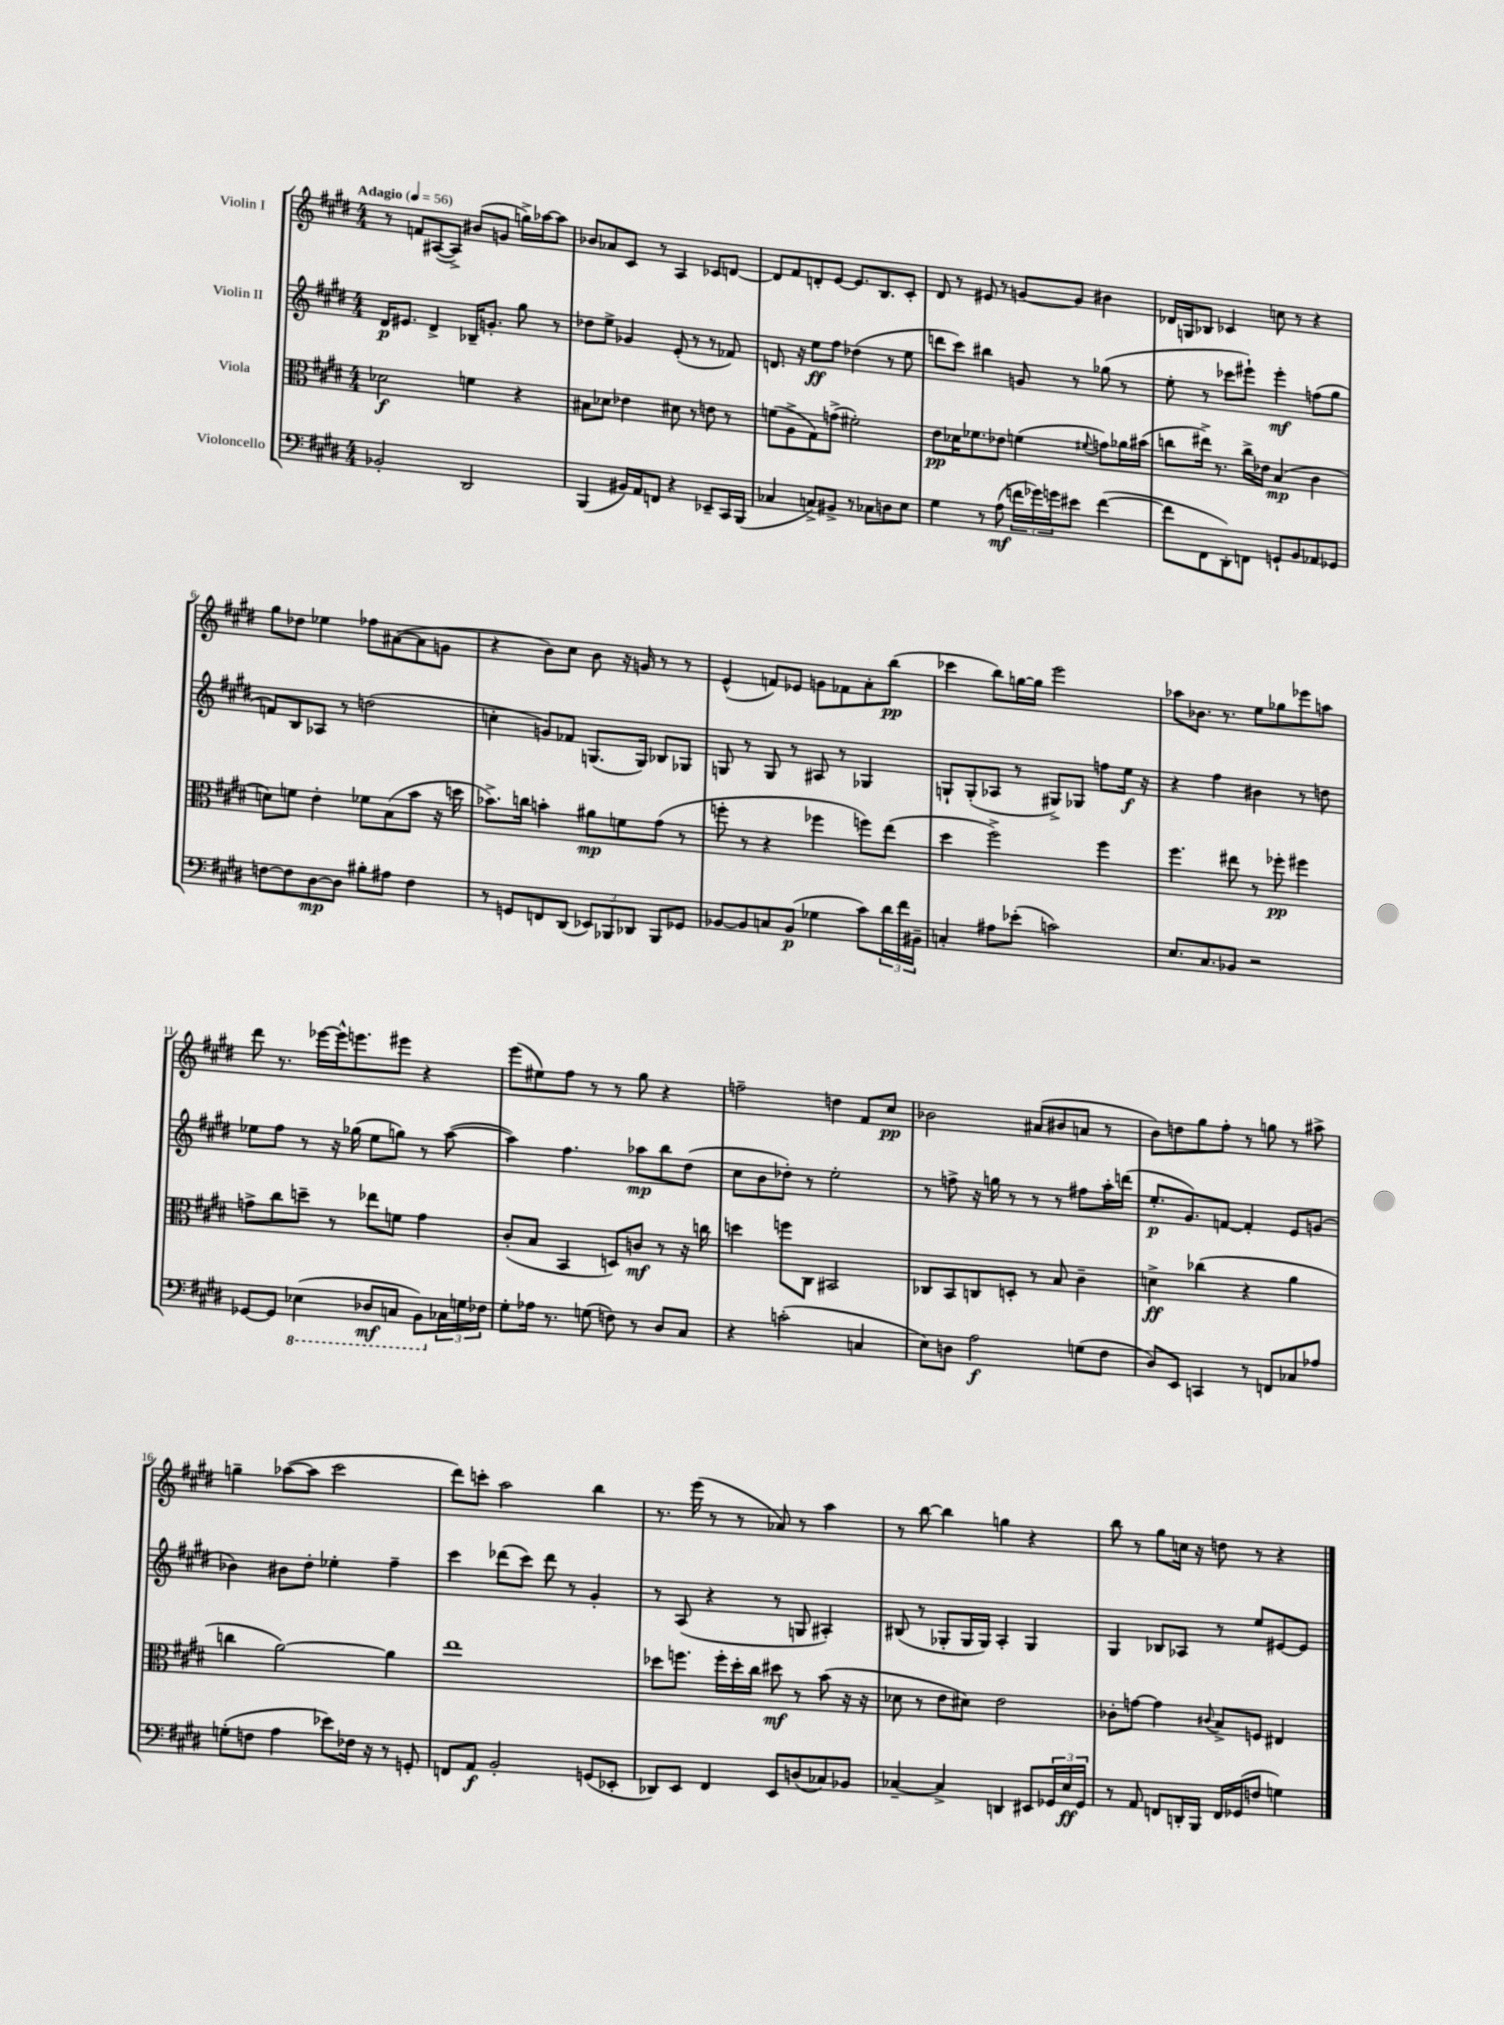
<<
\new StaffGroup <<
\new Staff = "s0" \with { instrumentName = "Violin I" } {
    \clef treble \key e \major \numericTimeSignature \time 4/4 \tempo "Adagio" 4 = 56
    r8 f'8 ais8~( ais8->) bis'8( g'8 g''16->) aes''16~ aes''8 |
    bes'8 aes'8 cis'8 r8 a4 ces'8 d'8~ |
    d'8 fis'8 d'8-. e'8~ e'8. b8. cis'8-. |
    dis'8 r8 eis'8 r8 g'8~ g'8 bis'4 |
    des'16 g16 bes8 ces'4 c''8 r8 r4 |
    gis''8 des''8 ees''4 fes''8 ais'8~( ais'8 g'8 |
    r4 b'8) cis''8 b'8 r16 g'16 r8 r8 |
    e'4-^( f'8) ees'8 g'8 fes'8 a'8-. b''8\pp( |
    ces'''4 b''8) g''16~ g''16 e'''2 |
    aes''8 bes'8. r8. e''8 ges''8 ees'''8 a''8 |
    dis'''8 r8. ees'''16~ ees'''16-^ e'''8. eis'''8 r4 |
    e'''8( eis''8) fis''8 r8 r8 gis''8 r4 |
    f''2-- d''4 fis'8 cis''8\pp |
    bes'2 ais'8( bis'8 a'8 r8 |
    b'8) d''8 gis''8 fis''8-. r8 g''8 r8 ais''8-> |
    g''4-- aes''8~( aes''8 cis'''2 |
    dis'''8) c'''8-. a''2 b''4 |
    r8. e'''16( r8 r8 aes'8) r8 a''4 |
    r8 b''8~ b''4 g''4 r4 |
    b''8 r8 gis''8 c''16 r16 d''8 r8 r4 \bar "|." |
}
\new Staff = "s1" \with { instrumentName = "Violin II" } {
    \clef treble \key e \major \numericTimeSignature \time 4/4
    dis'16\p eis'8. dis'4-> bes16-- g'8.-. gis''8 r8 |
    des''8 e''8-> ges'4 e'8-.( r8 r8 fes'8) |
    d'8. r16 e''8\ff fis''8 des''4( r8 e''8 |
    d'''8 cis'''8) bis''4 g'8 r8 ges''8( r8 |
    e''8-. r8 ces'''8 eis'''8-!) eis'''4-.\mf f''8( gis''8 |
    f'8) b8 aes8 r8 d''2( |
    c''4-. g'8) fes'8 g8.( g16) bes8 ges8 |
    g8 r8 g8 r8 ais8 r8 ges4 |
    g8-! g8-.( aes8 r8 gis8->) ges8 f''8 e''16\f r16 |
    r4 fis''4 bis'4 r8 d''8 |
    ees''8 fis''8 r8 r16 ges''16( ees''8 g''8) r8 a''8~( |
    a''4) fis''4. aes''8\mp b''8 dis''8( |
    cis''8 b'8 des''8-.) r8 e''2-. |
    r8 f''8-> r16 g''16 r8 r8 r8 fis''8 a''16-. d'''16( |
    e''8.-.\p gis'8.) f'8~ f'4-. e'8 g'8( |
    bes'4) bis'8 dis''8-. ees''4-. fis''4-- |
    cis'''4 des'''8( cis'''8) des'''8 r8 gis'4-. |
    r8 a8( r4 r8 g8 ais4-.) |
    bis8( r8 ges8-. ges16 ges16) a4-. ges4 |
    gis4 bes8 aes8 r8 e''8 eis'8~ eis'8 \bar "|." |
}
\new Staff = "s2" \with { instrumentName = "Viola" } {
    \clef alto \key e \major \numericTimeSignature \time 4/4
    des'2\f f'4 r4 |
    bis8 des'8 ees'4 dis'8 r8 e'8 r8 |
    f'8( a8-> gis8) g'8->( fis'2-.) |
    e'8\pp des'16 fes'8. ees'8 f'4( \appoggiatura { fis'8 } g'8) aes'16 bis'16( |
    c''8 eis''16->) r8. c''16-> ees'16 b4\mp( cis'4 |
    d'8) f'8 e'4-. fes'8 b8( b'8 r16 d''16 |
    bes'8.->) c''16 b'4-. ais'8\mp f'8 gis'8( r8 |
    f''8-. r8 r4 fes''4 f''8) e''8( |
    dis''4 fis''2->) fis''4 |
    fis''4. eis''8 r8 fes''8-.\pp fis''4 |
    g'8-> cis''8 d''8-- r8 ees''8 f'8 g'4 |
    cis'8-.( b8 b,4 d8) c'8\mf r8 r16 c''16 |
    d''4 f''8 cis8 bis,2 |
    ces8 b,8 c8 d8-. r8 b8 cis'4-- |
    d'4->\ff ces''4( r4 a'4 |
    c''4 a'2~) a'4 |
    e''1 |
    des''8 f''8. f''16-. des''16-. cis''16 dis''8\mf r8 b'8( r16 r16 |
    des'8 r8 e'8 dis'8) e'2 |
    ces'8-. g'8~ g'4 \appoggiatura { cis'8 } b8-> f8 eis4 \bar "|." |
}
\new Staff = "s3" \with { instrumentName = "Violoncello" } {
    \clef bass \key e \major \numericTimeSignature \time 4/4
    bes,2-. dis,2 |
    b,,4( bis,16) a,16 f,8 r4 ees,8-- cis,16 b,,16( |
    ces4 c8->) bis,8-> r8 ces8 d8 e8 |
    gis4 r8 a8\mf( \tuplet 3/2 { f'16 ges'16) g'16 } eis'8 f'4~( |
    f'8 fis,8 dis,8-.) f,8 g,8-! b,8 aes,8 ges,8 |
    f8~ f8 dis8~\mp dis8 bis8-. ais8 f4 |
    r8 g,8 f,8 dis,8( \tuplet 3/2 { ees,8) bes,,8 des,8 } bes,,8 ges,8 |
    bes,8~ bes,8 c8 bes,8\p( ges4 cis'8) \tuplet 3/2 { dis'16 fis'16 bis,16-- } |
    c4-. ais8 ees'8-.( c'2) |
    e8. cis8. bes,8 r2 |
    ges,8~ ges,8 \ottava #-1 ees,4( des,8\mf c,8 b,,8) \ottava #0 \tuplet 3/2 { ces16 g16 fes16 } |
    gis8-. aes16 r8. g8( f8) r8 dis8 cis8 |
    r4 c'2-.( c4 |
    e8) d8 a2\f g8( fis8 |
    dis8) e,8 c,4 r8 f,8 ces8 aes8 |
    g8-.( f8 a4 ees'8) fes16 r16 r8 g,8-. |
    f,8 a,8\f b,2-. g,8( ees,8-. |
    des,8) e,8 fis,4 e,8 d8( ces8) bes,8 |
    ces4~-- ces4-> d,4 eis,8 \tuplet 3/2 { ges,16 e16\ff ges,16 } |
    r8 a,8 f,8 d,16-. b,,16 f,16 ges,16( f8 g4) \bar "|." |
}
>>
>>
